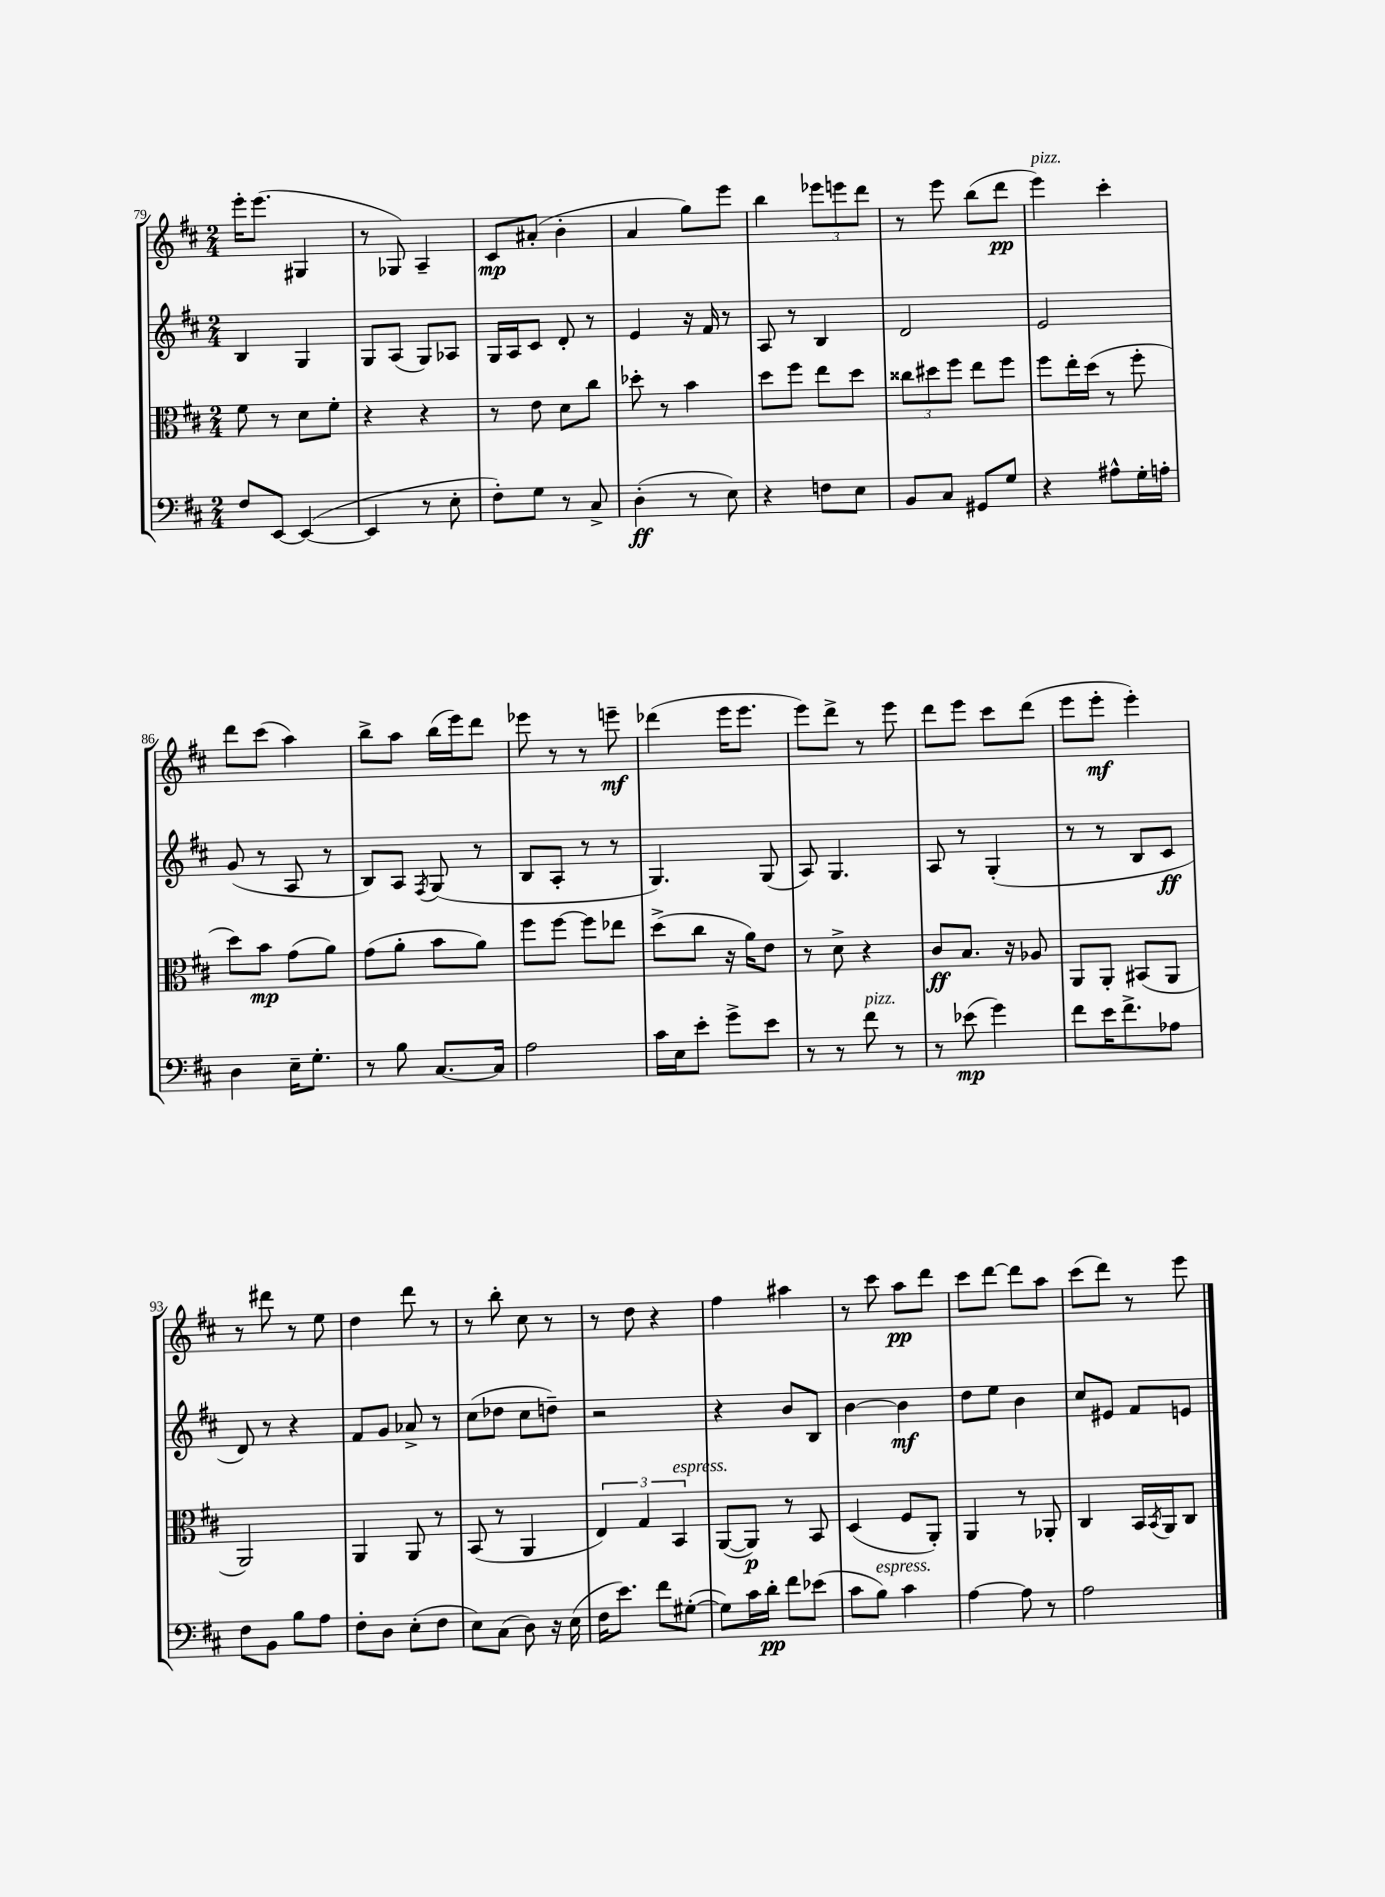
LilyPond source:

<<
\new StaffGroup <<
\new Staff = "s0" {
    \clef treble \key d \major \numericTimeSignature \time 2/4
    e'''16-. e'''8.( gis4 |
    r8 ges8) a4-- |
    cis'8\mp ais'8-.( b'4-. |
    a'4 g''8) e'''8 |
    b''4 \tuplet 3/2 { ees'''8 e'''8 d'''8 } |
    r8 e'''8 b''8( d'''8\pp |
    e'''4^\markup { \italic "pizz." }) cis'''4-. |
    d'''8 cis'''8( a''4) |
    b''8-> a''8 b''16( e'''16) d'''8 |
    ees'''8 r8 r8 e'''8--\mf |
    des'''4( e'''16 e'''8. |
    e'''8) d'''8-> r8 e'''8 |
    d'''8 e'''8 cis'''8 d'''8( |
    e'''8 e'''8-.\mf e'''4-.) |
    r8 dis'''8 r8 e''8 |
    d''4 d'''8 r8 |
    r8 b''8-. cis''8 r8 |
    r8 d''8 r4 |
    fis''4 ais''4 |
    r8 cis'''8 a''8\pp d'''8 |
    cis'''8 d'''8~ d'''8 a''8 |
    cis'''8( d'''8) r8 e'''8 \bar "|." |
}
\new Staff = "s1" {
    \clef treble \key d \major \numericTimeSignature \time 2/4
    b4 g4 |
    g8 a8( g8) aes8 |
    g16 a16 cis'8 d'8-. r8 |
    e'4 r16 fis'16 r8 |
    a8 r8 b4 |
    d'2 |
    e'2 |
    g'8( r8 a8 r8 |
    b8) a8 \acciaccatura { fis8 } g8( r8 |
    b8 a8-. r8 r8 |
    g4.) g8( |
    a8) g4. |
    a8 r8 g4-.( |
    r8 r8 b8 cis'8\ff |
    d'8) r8 r4 |
    fis'8 g'8 aes'8-> r8 |
    cis''8( des''8 cis''8 d''8--) |
    r2 |
    r4 b'8 b8 |
    b'4~ b'4\mf |
    d''8 e''8 b'4 |
    cis''8 eis'8 fis'8 e'8 \bar "|." |
}
\new Staff = "s2" {
    \clef alto \key d \major \numericTimeSignature \time 2/4
    fis'8 r8 d'8 fis'8-. |
    r4 r4 |
    r8 e'8 d'8 cis''8 |
    des''8-. r8 b'4 |
    d''8 fis''8 e''8 d''8 |
    \tuplet 3/2 { cisis''8 dis''8 fis''8 } e''8 fis''8 |
    fis''8 e''16-. d''16( r8 fis''8-. |
    d''8) b'8\mp g'8( a'8) |
    g'8( a'8-. b'8 a'8) |
    fis''8 fis''8~ fis''8 ees''8 |
    d''8->( cis''8 r16 a'16) e'8 |
    r8 d'8-> r4 |
    cis'8\ff b8. r16 aes8 |
    a,8 a,8-. bis,8( a,8 |
    a,2) |
    a,4 a,8 r8 |
    b,8( r8 a,4 |
    \tuplet 3/2 { e4) g4 b,4^\markup { \italic "espress." } } |
    a,8~( a,8\p) r8 b,8 |
    d4( fis8 a,8-.) |
    a,4 r8 aes,8-. |
    cis4 b,16 \acciaccatura { b,8 } a,16 cis8 \bar "|." |
}
\new Staff = "s3" {
    \clef bass \key d \major \numericTimeSignature \time 2/4
    fis8 e,8~ e,4~( |
    e,4 r8 e8-. |
    fis8-.) g8 r8 cis8-> |
    d4-.\ff( r8 e8) |
    r4 f8 e8 |
    b,8 cis8 gis,8 g8 |
    r4 ais8-^ g16-. a16-. |
    d4 e16-- g8.-. |
    r8 b8 cis8.~ cis16 |
    a2 |
    cis'16 e16 e'8-. g'8-> e'8 |
    r8 r8 fis'8^\markup { \italic "pizz." } r8 |
    r8 ees'8\mp( g'4) |
    fis'8 e'16 fis'8.-> aes8 |
    fis8 b,8 b8 a8 |
    fis8-. d8 e8-.( fis8 |
    e8) cis8( d8) r16 e16( |
    fis16 e'8.) fis'8 gis8~-.( |
    gis8) cis'16 d'16-.\pp fis'8 ees'8( |
    cis'8 b8^\markup { \italic "espress." }) cis'4 |
    a4~ a8 r8 |
    a2 \bar "|." |
}
>>
>>
\layout { \context { \Score currentBarNumber = #79 } }
